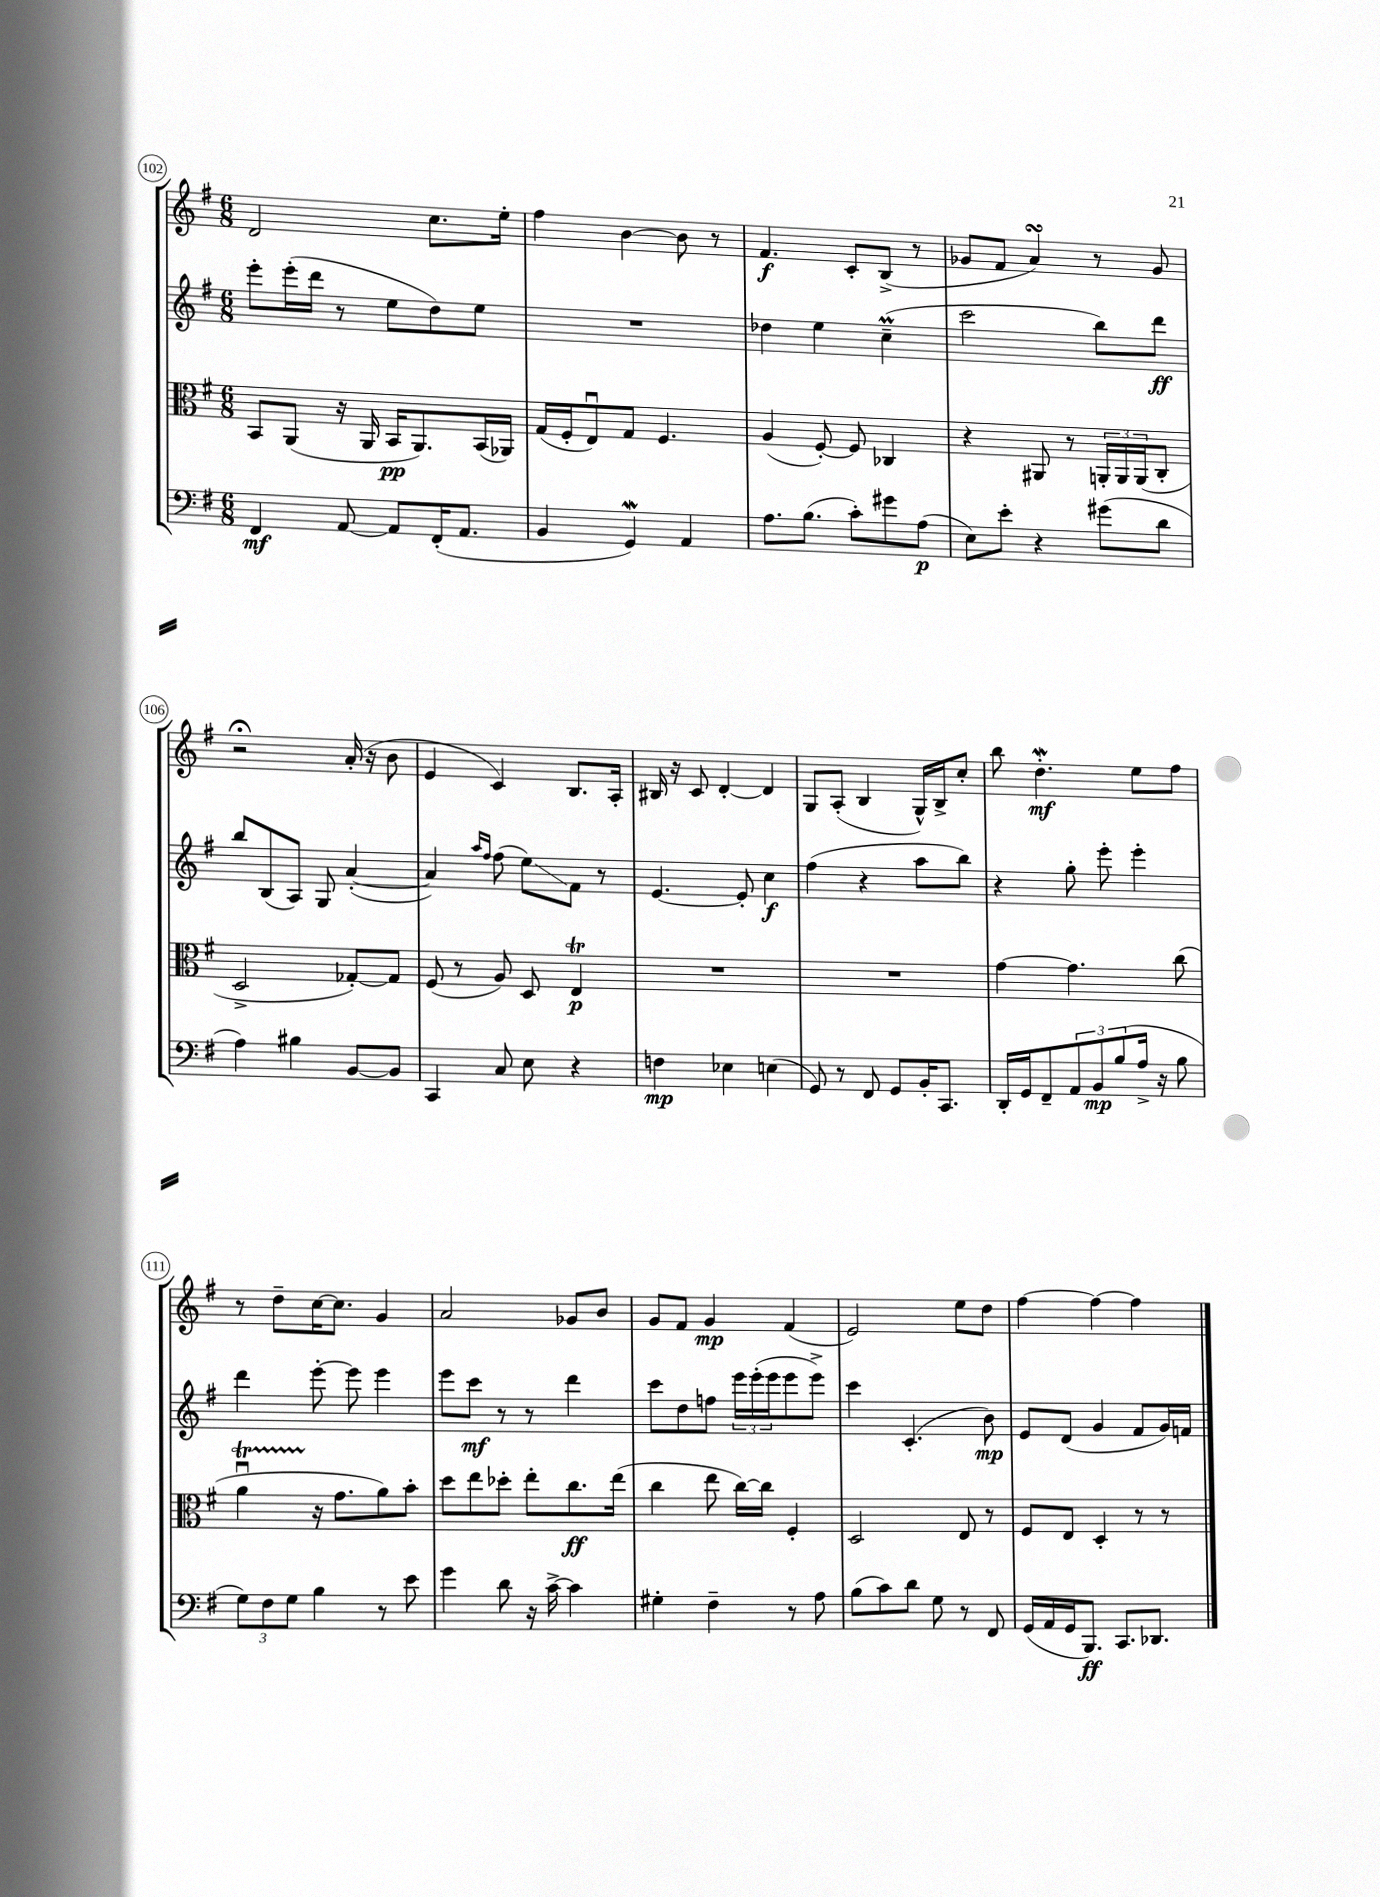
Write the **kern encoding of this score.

**kern	**kern	**kern	**kern
*staff4	*staff3	*staff2	*staff1
*clefF4	*clefC3	*clefG2	*clefG2
*k[f#]	*k[f#]	*k[f#]	*k[f#]
*M6/8	*M6/8	*M6/8	*M6/8
4FF#/	8BB/L	8eee'\L	2d/
.	(8AA/J	(16eee'\L	.
.	.	16ddd\JJ	.
[8AA/	16r	8r	.
.	16AA/	.	.
8AA/]L	16BB/LK	8ee\L	.
.	8.AA/)	.	.
(16FF#'/K	.	8dd\)	8.cc\L
8.AA/J	.	.	.
.	(16BB/L	8ee\J	.
.	16AA-/JJ)	.	16ee'\Jk
=	=	=	=
4BB/	(16G/LL	2.r	4ff#\
.	16F#'/J	.	.
.	8Eu/)	.	.
4GG/)	8G/J	.	[4b\
.	4.F#/	.	.
4AA/	.	.	8b\]
.	.	.	8r
=	=	=	=
8.A\L	(4A/	4dd-\	4.f#/
(8.B\J	.	.	.
.	[8F#'/)	4ee\	.
8c'\L)	8F#/]	.	8c'/L
8g#\	4C-/	(4cc~\	(8B^/J
(8A\J	.	.	8r
=	=	=	=
8E\L)	4r	2ccc\	8g-/L
8e'\J	.	.	8f#/J
4r	8AA#/	.	4a/)
.	8r	.	.
(8g#\L	24AA'/LL	8bb\L)	8r
.	24AA/	.	.
.	(24AA/J	.	.
8d\J	8C'/J	8ddd\J	8g-/
=	=	=	=
4A\)	2D^/	8bb/L	2r;
.	.	(8B/	.
4B#\	.	8A/J)	.
.	.	8G/	.
[8BB/L	[8G-'/L)	([4a'/	(16a'/
.	.	.	16r
8BB/]J	8G-/]J	.	8b\
=	=	=	=
4CC/	(8F#/	4a/])	4e/
.	8r	.	.
.	.	16qqaa/LL	.
.	.	16qqff#/JJ	.
8C/	8A/)	(8ff#\	4c/)
8E\	8D/	8ee\L)	.
4r	4E/	8f#\J	8.B/L
.	.	8r	.
.	.	.	16A'/Jk
=	=	=	=
4F\	2.r	[4.e/	16B#/
.	.	.	16r
.	.	.	8c/
4E-\	.	.	[4d'/
.	.	8e'/]	.
(4E\	.	4cc\	4d/]
=	=	=	=
8GG/)	2.r	(4ff#\	8G/L
8r	.	.	(8A'/J
8FF#/	.	4r	4B/
8GG/L	.	.	.
16BB'/K	.	8aa\L	16G^^/LL)
8.CC/J	.	.	16B^/J
.	.	8bb\J)	8cc'/J
=	=	=	=
16DD'/LL	[4g\	4r	8bb\
16GG/J	.	.	.
8FF#~/	.	.	4.dd'\
12AA/	4.g\]	8gg'\	.
12BB/	.	.	.
.	.	8eee'\	.
(12B/	.	.	.
16A^/Jk	.	4eee'\	8ee\L
16r	.	.	.
8B\	(8cc\	.	8ff#\J
=	=	=	=
12G\L)	4au\	4ddd\	8r
12F#\	.	.	.
.	.	.	8dd~\L
12G\J	.	.	.
4B\	16r	[8eee'\	[16cc\K
.	8.g\L	.	8.cc\]J
.	.	8eee\]	.
8r	8a\)	4eee\	4g/
8e\	8b'\J	.	.
=	=	=	=
4g\	8dd\L	8eee\L	2a/
.	8ee\	8ccc\J	.
8d\	8dd-'\J	8r	.
16r	8ee'\L	8r	.
[16c^\	.	.	.
4c\]	8.cc\	4ddd\	8g-/L
.	.	.	8b/J
.	(16ee\Jk	.	.
=	=	=	=
4G#'\	4cc\	8ccc\L	8g/L
.	.	8dd\	8f#/J
4F#~\	8ee\	8ff\J	4g/
.	[16cc\LL)	24eee\LL	.
.	.	(24eee'\	.
.	16cc\]JJ	.	.
.	.	24eee\J	.
8r	4F#'/	8eee\	(4f#/
8A\	.	8eee^\J)	.
=	=	=	=
(8B\L	2D/	4ccc\	2e/)
8c\)	.	.	.
8d\J	.	(4.c'/	.
8G\	.	.	.
8r	8E/	.	8ee\L
8FF#/	8r	8b\)	8dd\J
=	=	=	=
(16GG/LL	8F#/L	8e/L	[4ff#\
16AA/	.	.	.
16GG/J	8E/J	(8d/J	.
8.BBB/J)	.	.	.
.	4D'/	4g/	4ff#\_
8.CC/L	.	.	.
.	8r	8f#/L	4ff#\]
8.DD-/J	.	.	.
.	8r	16g/L)	.
.	.	16f/JJ	.
==	==	==	==
*-	*-	*-	*-
